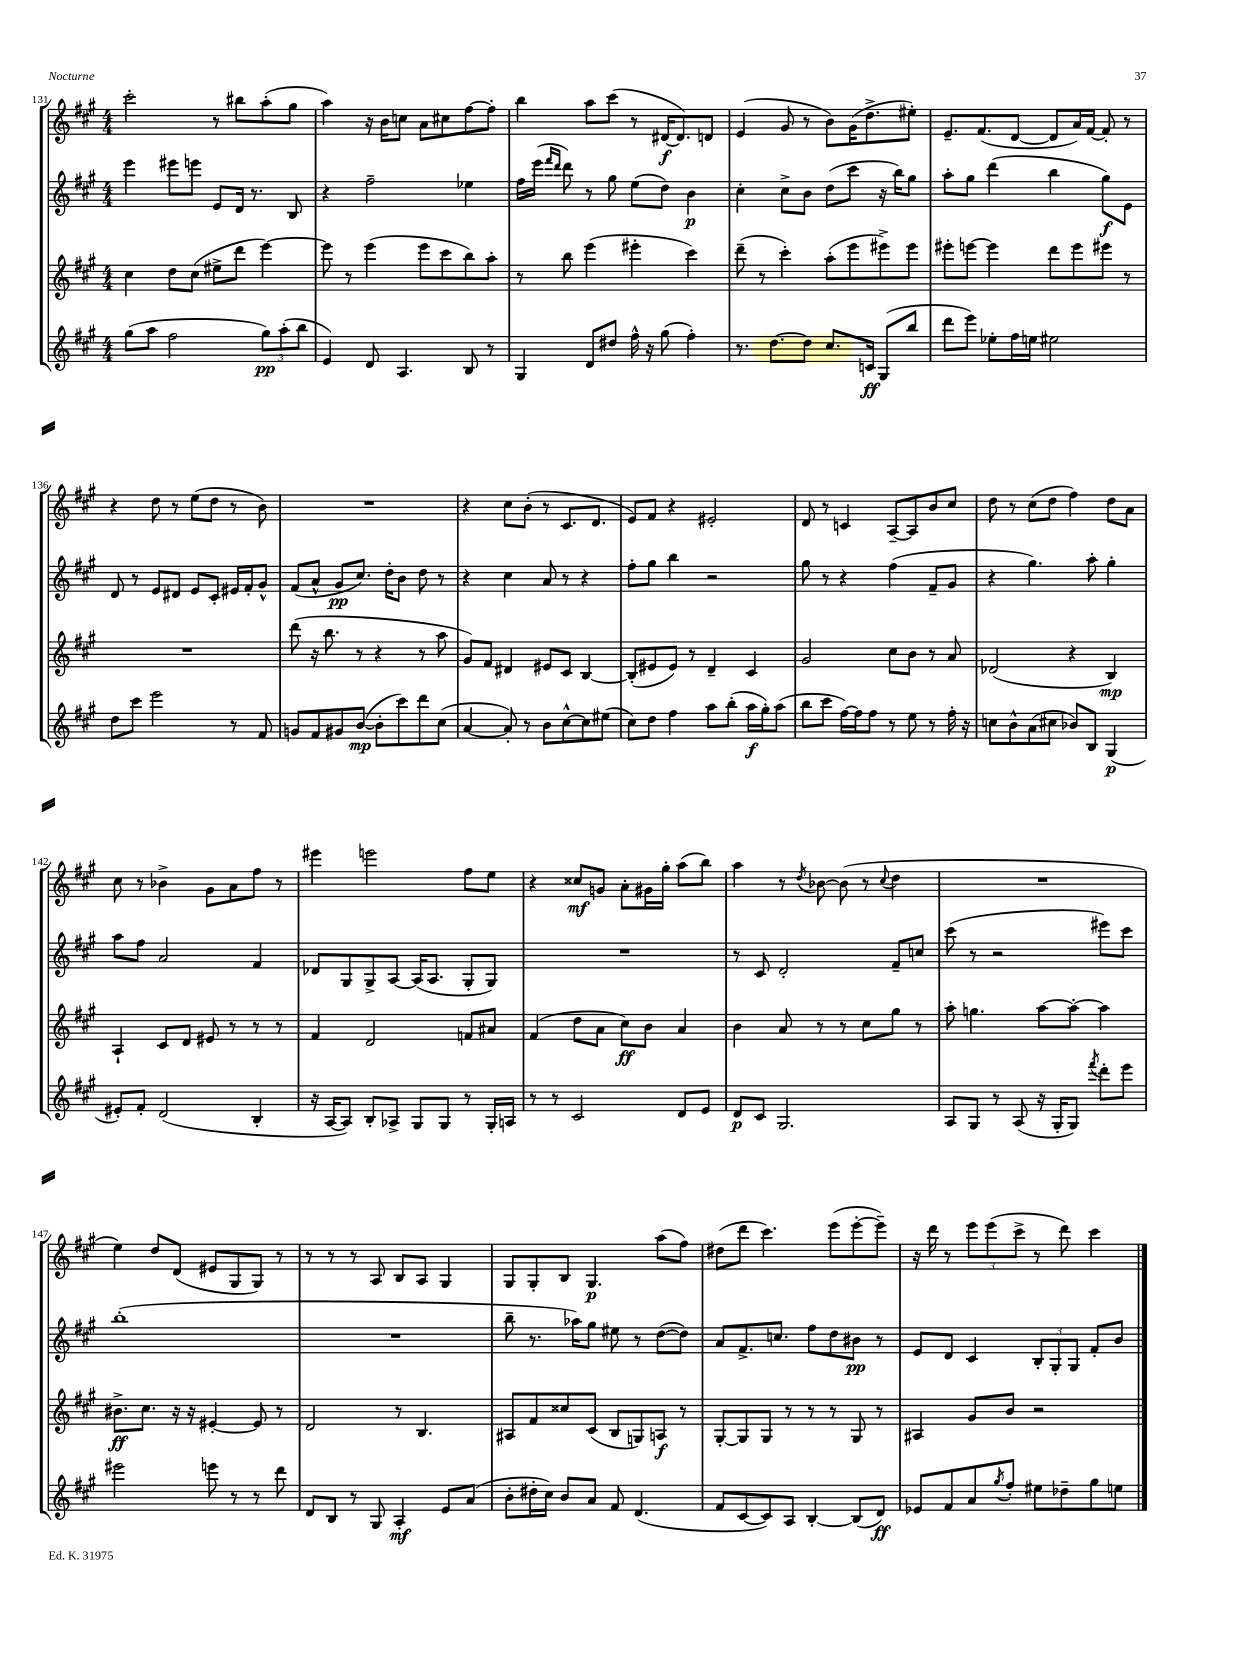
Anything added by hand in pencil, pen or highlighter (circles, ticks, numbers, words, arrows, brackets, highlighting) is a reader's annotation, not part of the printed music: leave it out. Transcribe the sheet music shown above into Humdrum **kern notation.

**kern	**kern	**kern	**kern
*staff4	*staff3	*staff2	*staff1
*clefG2	*clefG2	*clefG2	*clefG2
*k[f#c#g#]	*k[f#c#g#]	*k[f#c#g#]	*k[f#c#g#]
*M4/4	*M4/4	*M4/4	*M4/4
(8gg#\L	4cc#\	4eee\	2ccc#'\
8aa\J	.	.	.
2ff#\	8dd\L	8eee#\L	.
.	(8cc#\J	8eee\J	.
.	8ee#^\L	8e/L	8r
.	8ddd\J	16d/Jk	8bb#\L
.	.	8.r	.
12gg#\L)	[4eee\)	.	(8aa'\
(12aa'\	.	.	.
.	.	8B/	8gg#\J
12bb\J	.	.	.
=	=	=	=
4e/)	8eee\]	4r	4aa\)
.	8r	.	.
8d/	(4eee\	2ff#~\	16r
.	.	.	16b\LK
4.A/	.	.	8cc\J
.	8eee\L	.	8a\L
.	8ccc#\	.	8cc#\
8B/	8bb\)	4ee-\	[8ff#\
8r	8aa'\J	.	8ff#'\]J
=	=	=	=
4G#/	8r	16ff#\LL	4bb\
.	.	(16eee\JJ	.
.	.	16qqfff#/LL	.
.	.	16qqddd/JJ	.
.	8bb\	8ddd\)	.
8d/L	(4eee\	8r	8aa\L
8dd#/J	.	8gg#\	(8ccc#\J
16ff#^^\	4eee#'\	(8ee\L	8r
16r	.	.	.
(8gg#\	.	8dd\J)	[16d#/LK
.	.	.	8.d#/])
4ff#'\)	4ccc#\)	4b\	.
.	.	.	8d/J
=	=	=	=
8.r	(8ddd~\	4cc#'\	(4e/
.	8r	.	.
[8.dd\L	.	.	.
.	4ccc#'\)	8cc#^\L	8g#/
8dd\]J	.	8b\J	8r
8.cc#/L	(8aa'\L	(8dd\L	8b\L)
.	8eee\	8ccc#\J	(16g#\K
16c/Jk	.	.	8.dd^\
(8G#/L	8eee#^\)	16r	.
.	.	16bb\LK)	.
8bb/J	8eee#\J	8gg#\J	8ee#'\J)
=	=	=	=
8ddd\L	8eee#'\L	8aa'\L	8.e~/L
8eee\J)	[8eee\J	8gg#\J	.
.	.	.	(8.f#/
8ee-'\L	4eee\]	(4ddd\	.
16ff#\L	.	.	[8d/J
16ee\JJ	.	.	.
2ee#\	8ddd\L	4bb\	8d/]L
.	8eee\	.	16a/L)
.	.	.	[16f#/JJ
.	8eee#\J	8gg#\L)	8f#'/]
.	8r	8e\J	8r
=	=	=	=
8dd\L	1r	8d/	4r
8ccc#\J	.	8r	.
2eee\	.	8e/L	8dd\
.	.	8d#/J	8r
.	.	8e/L	(8ee\L
.	.	8c#'/J	8dd\J
8r	.	16e#/LL	8r
.	.	16f#'/J	.
8f#/	.	8g#^^/J	8b\)
=	=	=	=
8g/L	(8ddd\	(8f#/L	1r
8f#/	16r	8a^^/J	.
.	8.bb\	.	.
8g#/	.	8g#/L	.
([8b/J	8r	8.cc#/J)	.
8b'\]L	4r	.	.
.	.	16dd'\LK	.
8ccc#\)	.	8b\J	.
8ddd\	8r	8dd\	.
(8cc#\J	8aa\	8r	.
=	=	=	=
[4a/	8g#/L)	4r	4r
.	8f#/J	.	.
8a'/])	4d#/	4cc#\	8cc#\L
8r	.	.	(8b'\J
8b\L	8e#/L	8a/	8r
[8cc#^^\	8c#/J	8r	8.c#/L
8cc#\]	[4B/	4r	.
.	.	.	8.d/J
(8ee#\J	.	.	.
=	=	=	=
8cc#\L)	(8B'/]L	8ff#'\L	8e/L)
8dd\J	8e#/	8gg#\J	8f#/J
4ff#\	8e#/J)	4bb\	4r
.	8r	.	.
8aa\L	4d~/	2r	2e#'/
(8bb'\J	.	.	.
16aa\LL	4c#/	.	.
16gg#'\J)	.	.	.
(8aa\J	.	.	.
=	=	=	=
8bb\L	2g#/	8gg#\	8d/
8ccc#\J	.	8r	8r
[16ff#\LL)	.	4r	4c/
16ff#\]J	.	.	.
8ff#\J	.	.	.
8r	8cc#\L	(4ff#\	[8A~/L
8ee\	8b\J	.	8A/]
8r	8r	8f#~/L	8b/
16ff#'\	8a/	8g#/J	8cc#/J
16r	.	.	.
=	=	=	=
8cc\L	(2d-/	4r	8dd\
8b^^\	.	.	8r
(8a\	.	4.gg#\)	(8cc#\L
8cc#\J	.	.	8dd\J
8b-/L)	4r	.	4ff#\)
8B/J	.	8aa'\	.
(4G#/	4B/)	4gg#'\	8dd\L
.	.	.	8a\J
=	=	=	=
8e#'/L)	4A`/	8aa\L	8cc#\
8f#'/J	.	8ff#\J	8r
(2d/	8c#/L	2a/	4b-^\
.	8d/J	.	.
.	8e#/	.	8g#\L
.	8r	.	8a\
4B'/	8r	4f#/	8ff#\J
.	8r	.	8r
=	=	=	=
16r	4f#/	8d-/L	4eee#\
[16A/LK	.	.	.
8A/]J)	.	8G#/	.
8B'/L	2d/	8G#^/	2eee\
8A-^/J	.	[8A/J	.
8G#/L	.	(16A/]LK	.
.	.	8.A/J	.
8G#/J	.	.	.
8r	8f/L	8G#'/L	8ff#\L
16G#'/LL	8a#/J	8G#/J)	8ee\J
16A/JJ	.	.	.
=	=	=	=
8r	(4f#/	1r	4r
8r	.	.	.
2c#/	8dd\L	.	8cc##/L
.	8a\J	.	8g/J
.	8cc#\L)	.	8a'\L
.	8b\J	.	16g#\L
.	.	.	16gg#'\JJ
8d/L	4a/	.	(8aa\L
8e/J	.	.	8bb\J)
=	=	=	=
8d/L	4b\	8r	4aa\
8c#/J	.	8c#/	.
2.G#/	8a/	2d'/	8r
.	.	.	8qdd/
.	8r	.	[8b-\
.	8r	.	(8b-\]
.	8cc#\L	.	8r
.	.	.	8qqcc#/
.	8gg#\J	8f#~/L	4dd\
.	8r	8cc/J	.
=	=	=	=
8A/L	8aa'\	(8ccc#\	1r
8G#/J	4.gg\	8r	.
8r	.	2r	.
(8A/	.	.	.
16r	[8aa\L	.	.
16G#'/LK	.	.	.
8G#/J)	8aa'\_J	.	.
8qfff#/	.	.	.
8ddd'\L	4aa\]	8eee#\L)	.
8eee\J	.	8ccc#\J	.
=	=	=	=
2eee#\	8.b#^\L	(1bb'	4ee\)
.	8.cc#\J	.	.
.	.	.	8dd/L
.	16r	.	(8d/J
.	16r	.	.
8eee\	[4e#'/	.	8e#/L
8r	.	.	8G#/
8r	8e#/]	.	8G#/J)
8ddd\	8r	.	8r
=	=	=	=
8d/L	2d/	1r	8r
8B/J	.	.	8r
8r	.	.	8r
8G#/	.	.	8A/
4A'/	8r	.	8B/L
.	4.B/	.	8A/J
8e/L	.	.	4G#/
(8a/J	.	.	.
=	=	=	=
8b'\L	8A#/L	8bb~\	8G#/L
16dd#'\L	8f#/	8.r	8G#'/
16cc#\JJ)	.	.	.
8b/L	8cc##/	.	8B/J
.	.	16aa-\LK)	.
8a/J	(8c#/J	8gg#\J	4.G#/
8f#/	8B/L	8ee#\	.
(4.d/	8G/)	8r	.
.	8A/J	([8dd\L	(8aa\L
.	8r	8dd\]J)	8ff#\J)
=	=	=	=
8f#/L	[8G#'/L	8a/L	(8dd#\L
[8c#/	8G#/]	8.f#^/	8ddd\J
8c#/])	8G#/J	.	4.ccc#\)
.	.	8.cc/J	.
8A/J	8r	.	.
[4B'/	8r	8ff#\L	.
.	8r	8dd\	(8eee\L
(8B/]L	8G#/	8b#\J	[8eee'\
8d/J)	8r	8r	8eee~\]J)
=	=	=	=
8e-/L	4A#/	8e/L	16r
.	.	.	16ddd\
8f#/	.	8d/J	8r
8a/	8g#/L	4c#/	12eee\L
.	.	.	(12eee\
8qgg#/	.	.	.
8ff#'/J	8b/J	.	.
.	.	.	12ccc#^\J
8ee#\L	2r	12B'/L	8r
.	.	12G#'/	.
8dd-~\	.	.	8ddd\)
.	.	12G#/J	.
8gg#\	.	8f#'/L	4ccc#\
8ee\J	.	8b/J	.
==	==	==	==
*-	*-	*-	*-
